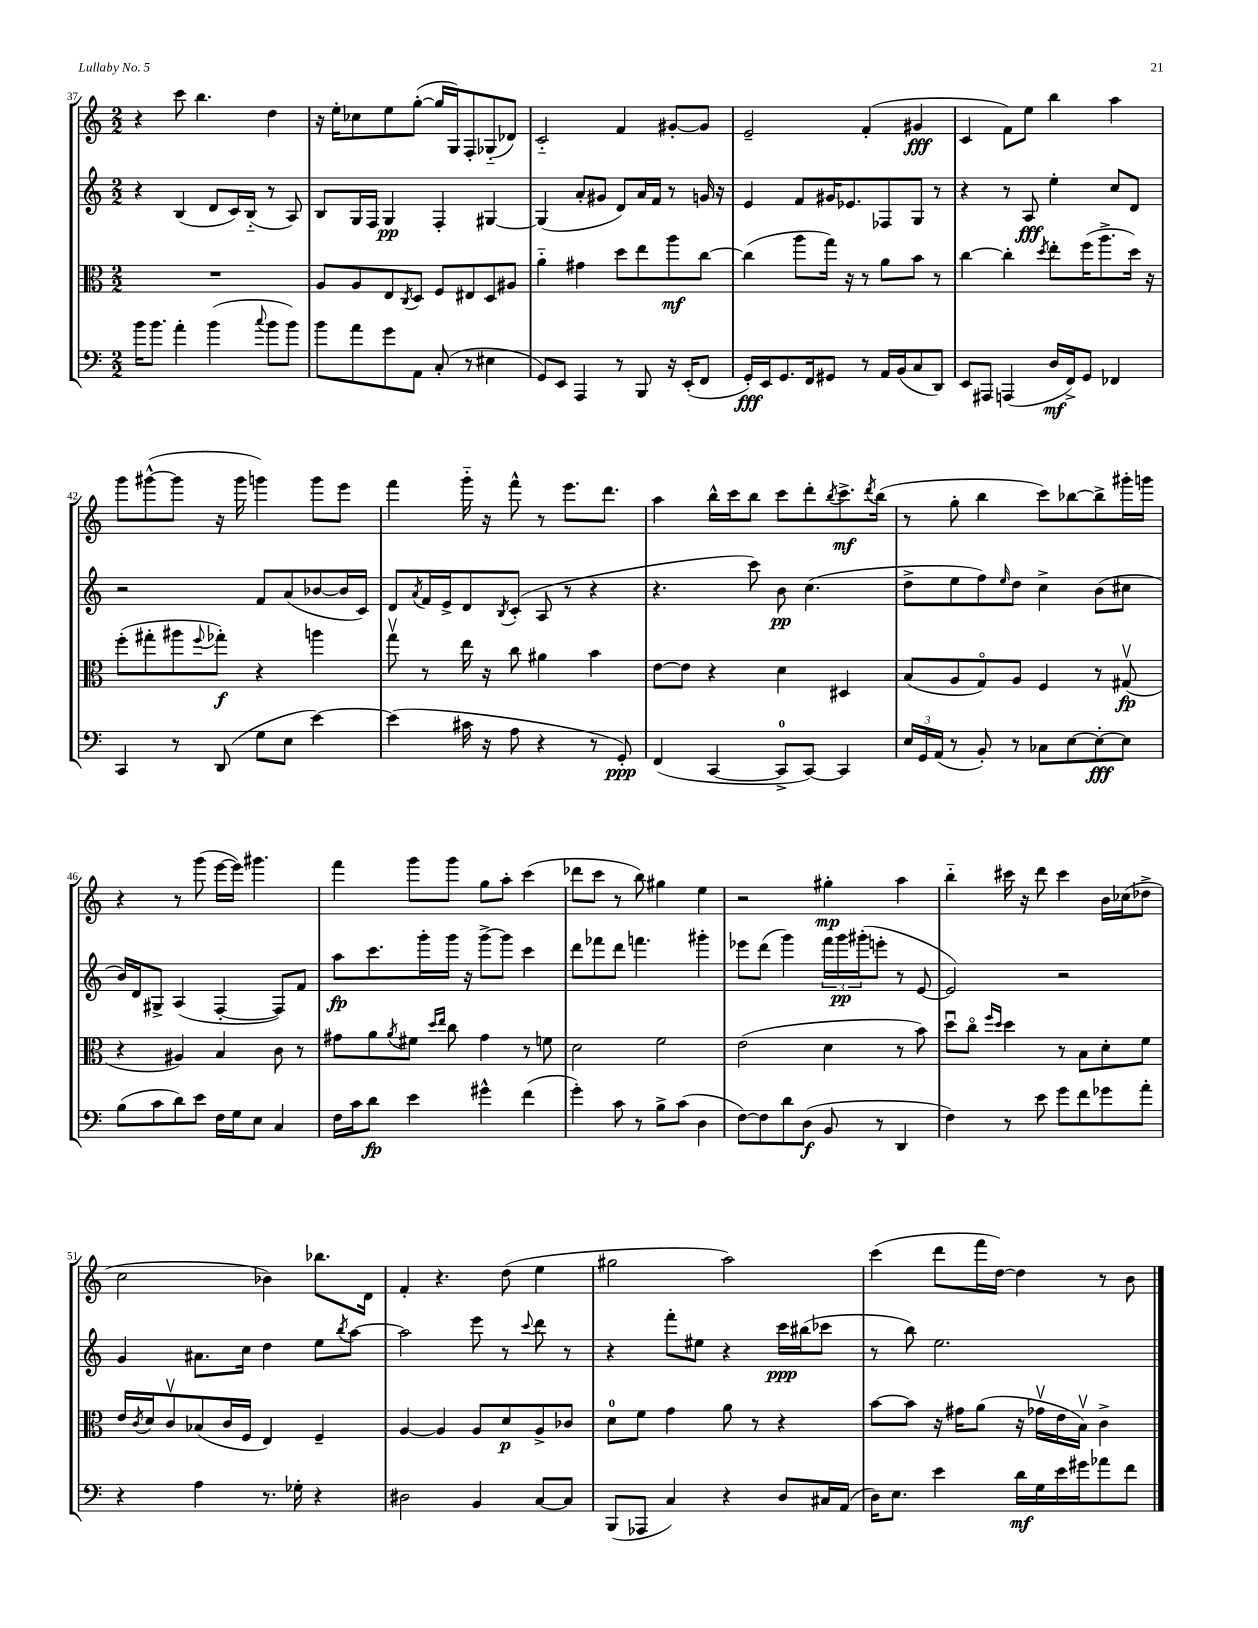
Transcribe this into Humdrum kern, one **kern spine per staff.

**kern	**dynam	**kern	**dynam	**kern	**dynam	**kern	**dynam
*part4	*part4	*part3	*part3	*part2	*part2	*part1	*part1
*staff4	*staff4	*staff3	*staff3	*staff2	*staff2	*staff1	*staff1
*clefF4	*	*clefC3	*	*clefG2	*	*clefG2	*
*k[]	*	*k[]	*	*k[]	*	*k[]	*
*M2/2	*	*M2/2	*	*M2/2	*	*M2/2	*
=37	=37	=37	=37	=37	=37	=37	=37
16b\KL	.	1r	.	4r	.	4r	.
8.b\J	.	.	.	.	.	.	.
4a'\	.	.	.	(4B/	.	8ccc\	.
.	.	.	.	.	.	4.bb\	.
(4b\	.	.	.	8d/L	.	.	.
.	.	.	.	16c/L)	.	.	.
.	.	.	.	(16B/JJ	.	.	.
8qqcc/	.	.	.	.	.	.	.
8b\L	.	.	.	8r	.	4dd\	.
8b\J)	.	.	.	8A/)	.	.	.
=38	=38	=38	=38	=38	=38	=38	=38
8b\L	.	8A/L	.	8B/L	.	16r	.
.	.	.	.	.	.	16ee'\KL	.
8a\	.	8A/	.	16G/L	.	8cc-X\	.
.	.	.	.	16F/JJ	.	.	.
8g\	.	8E/	.	4G/	pp	8ee\	.
.	.	8qC/	.	.	.	.	.
8AA\J	.	8D/J	.	.	.	([8gg'\J	.
(8C'/	.	8F/L	.	4F'/	.	16gg/LL]	.
.	.	.	.	.	.	16G/J)	.
8r	.	8E#X/	.	.	.	8F'/	.
4E#X\	.	8D/	.	[4G#X/	.	(8G-X/	.
.	.	8A#X/J	.	.	.	8d-X/J)	.
=39	=39	=39	=39	=39	=39	=39	=39
8GG/L)	.	4a\	.	(4G#/]	.	2c/	.
8EE/J	.	.	.	.	.	.	.
4AAA/	.	4g#X\	.	8a'/L	.	.	.
.	.	.	.	8g#X/J	.	.	.
8r	.	8dd\L	.	8d/L)	.	4f/	.
8BBB/	.	8ee\	.	16a/L	.	.	.
.	.	.	.	16f/JJ	.	.	.
16r	.	8aa\	mf	8r	.	[8g#X'/L	.
(16EE'/KL	.	.	.	.	.	.	.
8FF/J	.	[8cc\J	.	16gn/	.	8g#/J]	.
.	.	.	.	16r	.	.	.
=40	=40	=40	=40	=40	=40	=40	=40
16GG'/LL)	fff	(4cc\]	.	4e/	.	2e~/	.
16EE/J	.	.	.	.	.	.	.
8.GG/	.	.	.	.	.	.	.
.	.	8aa\L	.	8f/L	.	.	.
16FF/k	.	.	.	.	.	.	.
8GG#X/J	.	16gg\Jk)	.	16g#X/K	.	.	.
.	.	16r	.	8.e-X/	.	.	.
8r	.	8r	.	.	.	(4f'/	.
16AA/LL	.	8a\L	.	8F-X/	.	.	.
(16BB/J	.	.	.	.	.	.	.
8C/	.	8b\J	.	8G/J	.	4g#X/	fff
8DD/J)	.	8r	.	8r	.	.	.
=41	=41	=41	=41	=41	=41	=41	=41
8EE/L	.	[4cc\	.	4r	.	4c/	.
8AAA#X/J	.	.	.	.	.	.	.
(4AAAn/	.	4cc'\]	.	8r	.	8f\L)	.
.	.	.	.	8A/	fff	8ee\J	.
.	.	8qdd/	.	.	.	.	.
16D/LL	mf	8ee'\L	.	4ee'\	.	4bb\	.
16FF^/J)	.	.	.	.	.	.	.
8GG/J	.	(16ff\K	.	.	.	.	.
.	.	8.aa^\	.	.	.	.	.
4FF-X/	.	.	.	8cc/L	.	4aa\	.
.	.	16dd\Jk)	.	8d/J	.	.	.
.	.	16r	.	.	.	.	.
!!LO:LB:g=z
=42	=42	=42	=42	=42	=42	=42	=42
4CC/	.	(8ff'\L	.	2r	.	8ggg\L	.
.	.	8gg#X'\	.	.	.	([8ggg#X^^\	.
8r	.	8aa#X\	.	.	.	8ggg#\J]	.
.	.	8qqff/	.	.	.	.	.
(8DD/	.	8gg-X'\J)	f	.	.	16r	.
.	.	.	.	.	.	16ggg#\	.
8G\L	.	4r	.	8f/L	.	4gggn\)	.
8E\J	.	.	.	(8a/	.	.	.
[4e\)	.	4aan\	.	[8b-X/	.	8ggg\L	.
.	.	.	.	16b-/L]	.	8eee\J	.
.	.	.	.	16c/JJ)	.	.	.
=43	=43	=43	=43	=43	=43	=43	=43
(4e\]	.	8ggv\	.	8d/L	.	4fff\	.
.	.	.	.	8qa/	.	.	.
.	.	8r	.	16f/L	.	.	.
.	.	.	.	16e^/J	.	.	.
16c#X\	.	16ee\	.	8d/	.	16ggg\	.
16r	.	16r	.	.	.	16r	.
.	.	.	.	8qB/	.	.	.
8A\	.	8cc\	.	(8c'/J	.	8fff^^\	.
4r	.	4a#X\	.	8A/	.	8r	.
.	.	.	.	8r	.	8.eee\L	.
8r	.	4b\	.	4r	.	.	.
.	.	.	.	.	.	8.ddd\J	.
8GG'/)	ppp	.	.	.	.	.	.
=44	=44	=44	=44	=44	=44	=44	=44
(4FF/	.	[8e\L	.	4.r	.	4aa\	.
.	.	8e\J]	.	.	.	.	.
[4CC/	.	4r	.	.	.	16bb^^\LL	.
.	.	.	.	.	.	16ccc\J	.
.	.	.	.	8ccc\)	.	8bb\J	.
8CC^/L]	.	4d\	.	8b\	pp	8ccc\L	.
[8CC/J)	.	.	.	(4.cc\	.	8ddd'\	.
.	.	.	.	.	.	8qbb/	.
4CC/]	.	4D#X/	.	.	.	8.ccc^\	mf
.	.	.	.	.	.	8qddd/	.
.	.	.	.	.	.	(16bb\Jk	.
=45	=45	=45	=45	=45	=45	=45	=45
24E/LL	.	(8B/L	.	8dd^\L	.	8r	.
24GG/	.	.	.	.	.	.	.
(24AA/JJ	.	.	.	.	.	.	.
8r	.	8A/	.	8ee\	.	8gg'\	.
8BB'/)	.	8G/)	.	8ff\)	.	4bb\	.
.	.	.	.	16qqee/	.	.	.
8r	.	8A/J	.	8dd\J	.	.	.
8C-X\L	.	4F/	.	4cc^\	.	8ccc\L)	.
[8E\	.	.	.	.	.	[8bb-X\	.
8E'\_	fff	8r	.	(8b\L	.	8bb-^\]	.
8E\J]	.	(8G#Xv/	fp	8cc#X\J	.	16ggg#X'\L	.
.	.	.	.	.	.	16gggn\JJ	.
!!LO:LB:g=z
=46	=46	=46	=46	=46	=46	=46	=46
(8B\L	.	4r	.	16b/LL)	.	4r	.
.	.	.	.	16d/J	.	.	.
8c\	.	.	.	8G#X^/J	.	.	.
8d\)	.	4A#X/)	.	(4A/	.	8r	.
8e\J	.	.	.	.	.	(8ggg\	.
16F\LL	.	4B/	.	[4F'/	.	[16eee\LL	.
16G\J	.	.	.	.	.	16eee\JJ])	.
8E\J	.	.	.	.	.	4.ggg#X\	.
4C/	.	8c\	.	8F/L])	.	.	.
.	.	8r	.	8f/J	.	.	.
=47	=47	=47	=47	=47	=47	=47	=47
16F\LL	.	8g#X\L	.	8aa\L	fp	4fff\	.
16c\J	.	.	.	.	.	.	.
8d\J	fp	8a\	.	8.ccc\	.	.	.
.	.	8qa/	.	.	.	.	.
4e\	.	8f#X\J	.	.	.	8ggg\L	.
.	.	.	.	16ggg'\L	.	.	.
.	.	16qqdd/LL	.	.	.	.	.
.	.	16qqee/JJ	.	.	.	.	.
.	.	8cc\	.	16ggg\JJ	.	8ggg\J	.
.	.	.	.	16r	.	.	.
4g#X^^\	.	4g#\	.	[8ggg^\L	.	8gg\L	.
.	.	.	.	8ggg\J]	.	8aa'\J	.
(4f\	.	8r	.	4ccc\	.	(4ccc\	.
.	.	8fn\	.	.	.	.	.
=48	=48	=48	=48	=48	=48	=48	=48
4g'\)	.	2d\	.	8ddd\L	.	8ddd-X\L	.
.	.	.	.	8fff-X\	.	8ccc\J	.
8c\	.	.	.	8ddd\J	.	8r	.
8r	.	.	.	4.fffn\	.	8bb\)	.
8B^\L	.	2f\	.	.	.	4gg#X\	.
(8c\J	.	.	.	.	.	.	.
4D\	.	.	.	4ggg#X'\	.	4ee\	.
=49	=49	=49	=49	=49	=49	=49	=49
[8F\L)	.	(2e\	.	8eee-X\L	.	2r	.
8F\]	.	.	.	(8ddd\J	.	.	.
8d\	.	.	.	4ggg\)	.	.	.
(8D\J	f	.	.	.	.	.	.
8BB/	.	4d\	.	24fff\LL	.	4gg#X'\	mp
.	.	.	.	24ggg\	pp	.	.
.	.	.	.	(24ggg#X'\J	.	.	.
8r	.	.	.	8eeen'\J	.	.	.
4DD/	.	8r	.	8r	.	4aa\	.
.	.	8b\)	.	[8e/	.	.	.
=50	=50	=50	=50	=50	=50	=50	=50
4F\)	.	8ddu\L	.	2e/])	.	4bb\	.
.	.	8cc\J	.	.	.	.	.
.	.	16qqff/LL	.	.	.	.	.
.	.	16qqdd/JJ	.	.	.	.	.
8r	.	4dd\	.	.	.	16ccc#X\	.
.	.	.	.	.	.	16r	.
8e\	.	.	.	.	.	8ddd\	.
8g\L	.	8r	.	2r	.	4ccc#\	.
8f\	.	8B\L	.	.	.	.	.
8g-X\	.	8d'\	.	.	.	16b\LL	.
.	.	.	.	.	.	(16cc-X\J	.
8a'\J	.	8f\J	.	.	.	8dd-X^\J	.
!!LO:LB:g=z
=51	=51	=51	=51	=51	=51	=51	=51
4r	.	16e/LL	.	4g/	.	2cc\	.
.	.	8qc/	.	.	.	.	.
.	.	16d/J	.	.	.	.	.
.	.	8cv/	.	.	.	.	.
4A\	.	(8B-X/	.	8.a#X\L	.	.	.
.	.	16c/L	.	.	.	.	.
.	.	16F/JJ	.	16cc\Jk	.	.	.
8.r	.	4E/)	.	4dd\	.	4b-X\)	.
16G-X'\	.	.	.	.	.	.	.
4r	.	4F~/	.	8ee\L	.	8.bb-X\L	.
.	.	.	.	8qbb/	.	.	.
.	.	.	.	[8aa\J	.	.	.
.	.	.	.	.	.	16d\Jk	.
=52	=52	=52	=52	=52	=52	=52	=52
2D#X\	.	[4A/	.	2aa\]	.	4f'/	.
.	.	4A/]	.	.	.	4.r	.
4BB/	.	8A/L	.	8eee\	.	.	.
.	.	8d/	p	8r	.	(8dd\	.
.	.	.	.	8qqccc/	.	.	.
[8C/L	.	8A^/	.	8ddd\	.	4ee\	.
8C/J]	.	8c-X/J	.	8r	.	.	.
=53	=53	=53	=53	=53	=53	=53	=53
(8BBB/L	.	8d\L	.	4r	.	2gg#X\	.
8AAA-X/J	.	8f\J	.	.	.	.	.
4C/)	.	4g\	.	8fff'\L	.	.	.
.	.	.	.	8ee#X\J	.	.	.
4r	.	8a\	.	4r	.	2aa\)	.
.	.	8r	.	.	.	.	.
8D/L	.	4r	.	16ccc\LL	ppp	.	.
.	.	.	.	(16bb#X\J	.	.	.
16C#X/L	.	.	.	8ccc-X\J	.	.	.
(16AA/JJ	.	.	.	.	.	.	.
=54	=54	=54	=54	=54	=54	=54	=54
16D\KL)	.	[8b\L	.	8r	.	(4ccc\	.
8.E\J	.	.	.	.	.	.	.
.	.	8b\J]	.	8bb\)	.	.	.
4e\	.	16r	.	2.ee\	.	8ddd\L	.
.	.	16g#X\KL	.	.	.	.	.
.	.	(8a\J	.	.	.	16fff\L	.
.	.	.	.	.	.	[16dd\JJ)	.
16d\LL	mf	16r	.	.	.	4dd\]	.
16G\	.	16g-Xv\LL	.	.	.	.	.
16e\	.	16e\	.	.	.	.	.
16g#X\J	.	16Bv\JJ)	.	.	.	.	.
8a-X\	.	4c^\	.	.	.	8r	.
8f\J	.	.	.	.	.	8b\	.
==	==	==	==	==	==	==	==
*-	*-	*-	*-	*-	*-	*-	*-
